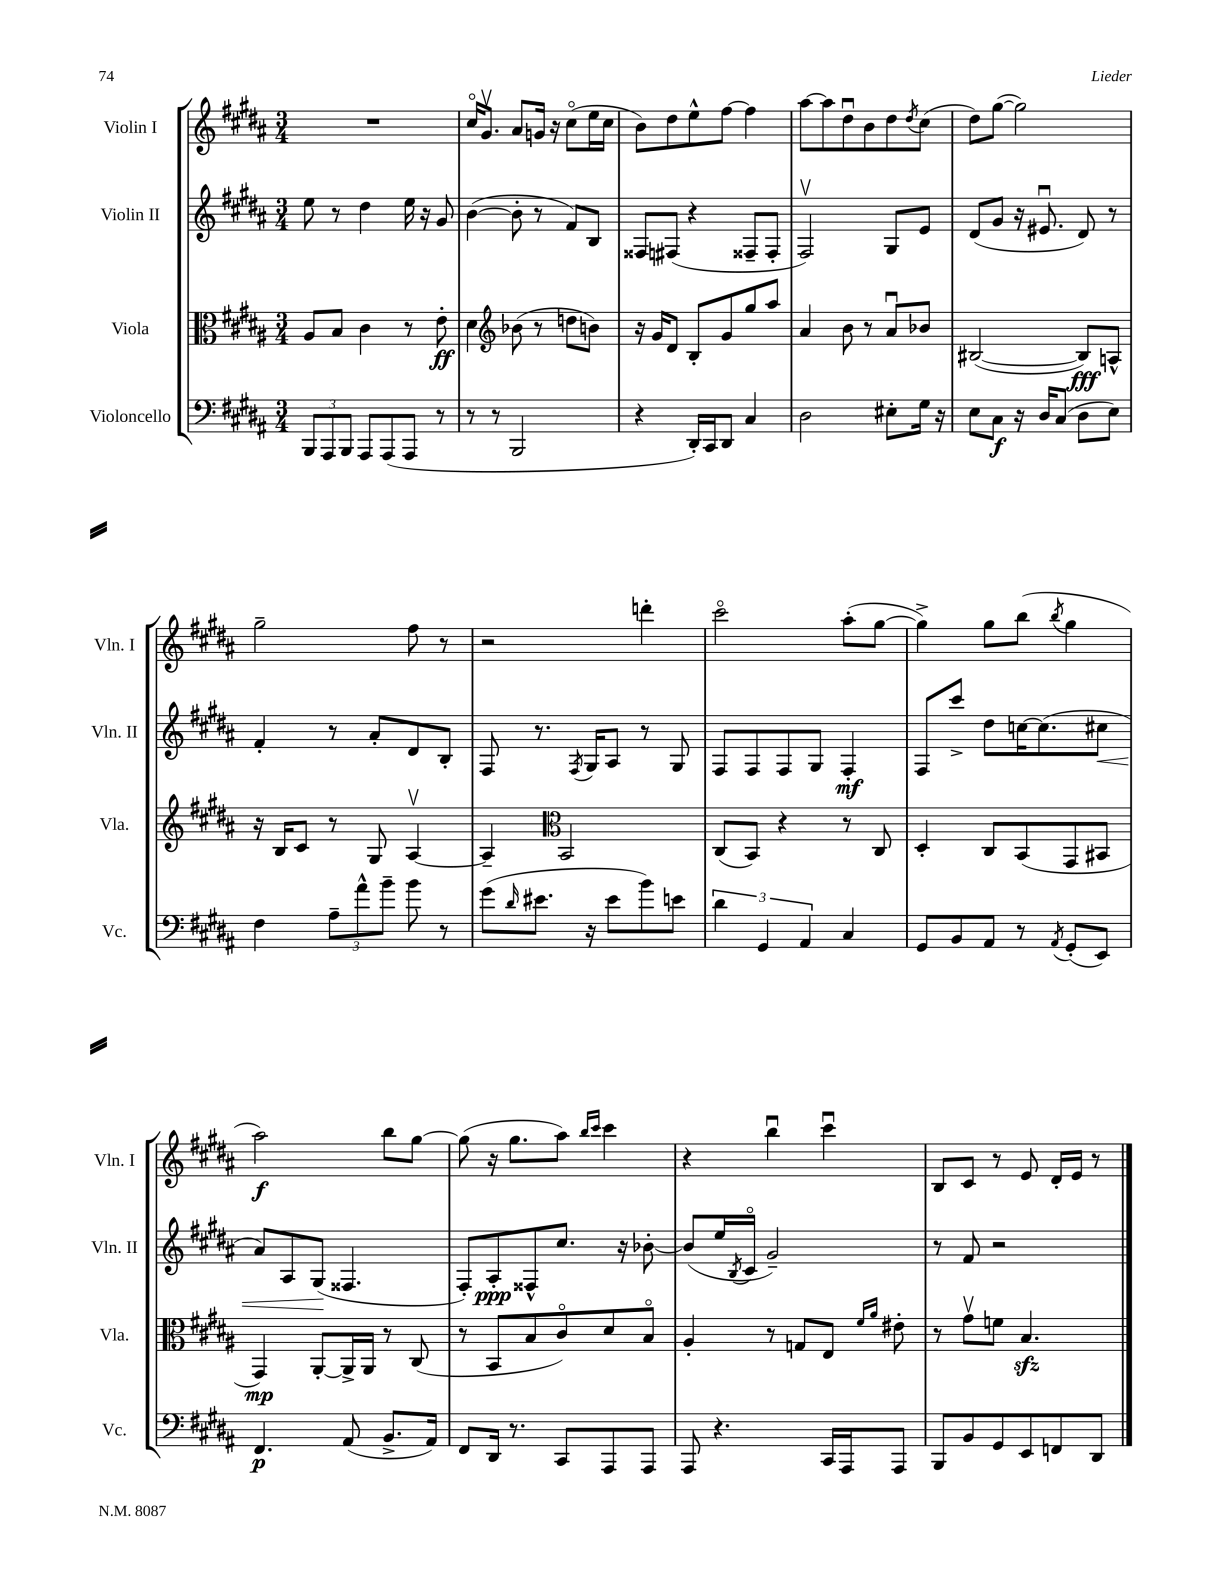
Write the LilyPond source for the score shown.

<<
\new StaffGroup <<
\new Staff = "s0" \with { instrumentName = "Violin I" shortInstrumentName = "Vln. I" } {
    \clef treble \key b \major \numericTimeSignature \time 3/4
    R2. |
    cis''16\flageolet gis'8.\upbow ais'8 g'16 r16 cis''8\flageolet( e''16 cis''16 |
    b'8) dis''8 e''8-^ fis''8~ fis''4 |
    ais''8~ ais''8 dis''8\downbow b'8 dis''8 \acciaccatura { dis''8 } cis''8( |
    dis''8) gis''8~( gis''2) |
    gis''2-- fis''8 r8 |
    r2 d'''4-. |
    cis'''2\flageolet ais''8-.( gis''8~ |
    gis''4->) gis''8 b''8( \acciaccatura { b''8 } gis''4 |
    ais''2\f) b''8 gis''8~ |
    gis''8( r16 gis''8. ais''8) \grace { b''16 cis'''16 } cis'''4 |
    r4 b''4\downbow cis'''4\downbow |
    b8 cis'8 r8 e'8 dis'16-. e'16 r8 \bar "|." |
}
\new Staff = "s1" \with { instrumentName = "Violin II" shortInstrumentName = "Vln. II" } {
    \clef treble \key b \major \numericTimeSignature \time 3/4
    e''8 r8 dis''4 e''16 r16 gis'8 |
    b'4~( b'8-. r8 fis'8) b8 |
    fisis8 fis8( r4 fisis8-- fisis8-. |
    fis2\upbow) gis8 e'8 |
    dis'8( gis'8 r16 eis'8.\downbow dis'8) r8 |
    fis'4-. r8 ais'8-. dis'8 b8-. |
    fis8 r8. \acciaccatura { fis8 } gis16 ais8 r8 gis8 |
    fis8 fis8 fis8 gis8 fis4-.\mf |
    fis8 cis'''8-> dis''8 c''16~ c''8.( cis''8\< |
    ais'8) ais8 gis8\!( fisis4. |
    fis8-.) ais8-.\ppp fisis8-^ cis''8. r16 bes'8~-. |
    bes'8( e''16 \acciaccatura { b8 } cis'16\flageolet gis'2--) |
    r8 fis'8 r2 \bar "|." |
}
\new Staff = "s2" \with { instrumentName = "Viola" shortInstrumentName = "Vla." } {
    \clef alto \key b \major \numericTimeSignature \time 3/4
    ais8 b8 cis'4 r8 e'8-.\ff |
    dis'4 \clef treble bes'8( r8 d''8 b'8) |
    r16 gis'16 dis'8 b8-. gis'8 gis''8 ais''8 |
    ais'4 b'8 r8 ais'8\downbow bes'8 |
    bis2~( bis8\fff) a8-^ |
    r16 b16 cis'8 r8 gis8 ais4~\upbow |
    ais4-- \clef alto b,2 |
    cis8( b,8) r4 r8 cis8 |
    dis4-. cis8 b,8( gis,8 bis,8 |
    gis,4\mp) ais,8~-. ais,16-> ais,16 r8 cis8( |
    r8 b,8 b8 cis'8\flageolet) dis'8 b8\flageolet |
    ais4-. r8 g8 e8 \grace { fis'16 ais'16 } eis'8-. |
    r8 gis'8\upbow f'8 b4.\sfz \bar "|." |
}
\new Staff = "s3" \with { instrumentName = "Violoncello" shortInstrumentName = "Vc." } {
    \clef bass \key b \major \numericTimeSignature \time 3/4
    \tuplet 3/2 { b,,8 ais,,8 b,,8 } ais,,8 ais,,8( ais,,8 r8 |
    r8 r8 b,,2 |
    r4 dis,16-.) cis,16 dis,8 cis4 |
    dis2 eis8-. gis16 r16 |
    e8 cis8\f r16 dis16 cis8( dis8 e8) |
    fis4 \tuplet 3/2 { ais8-- ais'8-^ b'8-- } b'8 r8 |
    gis'8( \grace { dis'16 } eis'8. r16 eis'8 b'8) e'8 |
    \tuplet 3/2 { dis'4 gis,4 ais,4 } cis4 |
    gis,8 b,8 ais,8 r8 \acciaccatura { ais,8 } gis,8-.( e,8) |
    fis,4.\p ais,8( b,8.-> ais,16) |
    fis,8 dis,16 r8. cis,8 ais,,8 ais,,8 |
    ais,,8 r4. cis,16 ais,,16 ais,,8 |
    b,,8 b,8 gis,8 e,8 f,8 dis,8 \bar "|." |
}
>>
>>
\layout { \context { \Score \remove "Bar_number_engraver" } }
